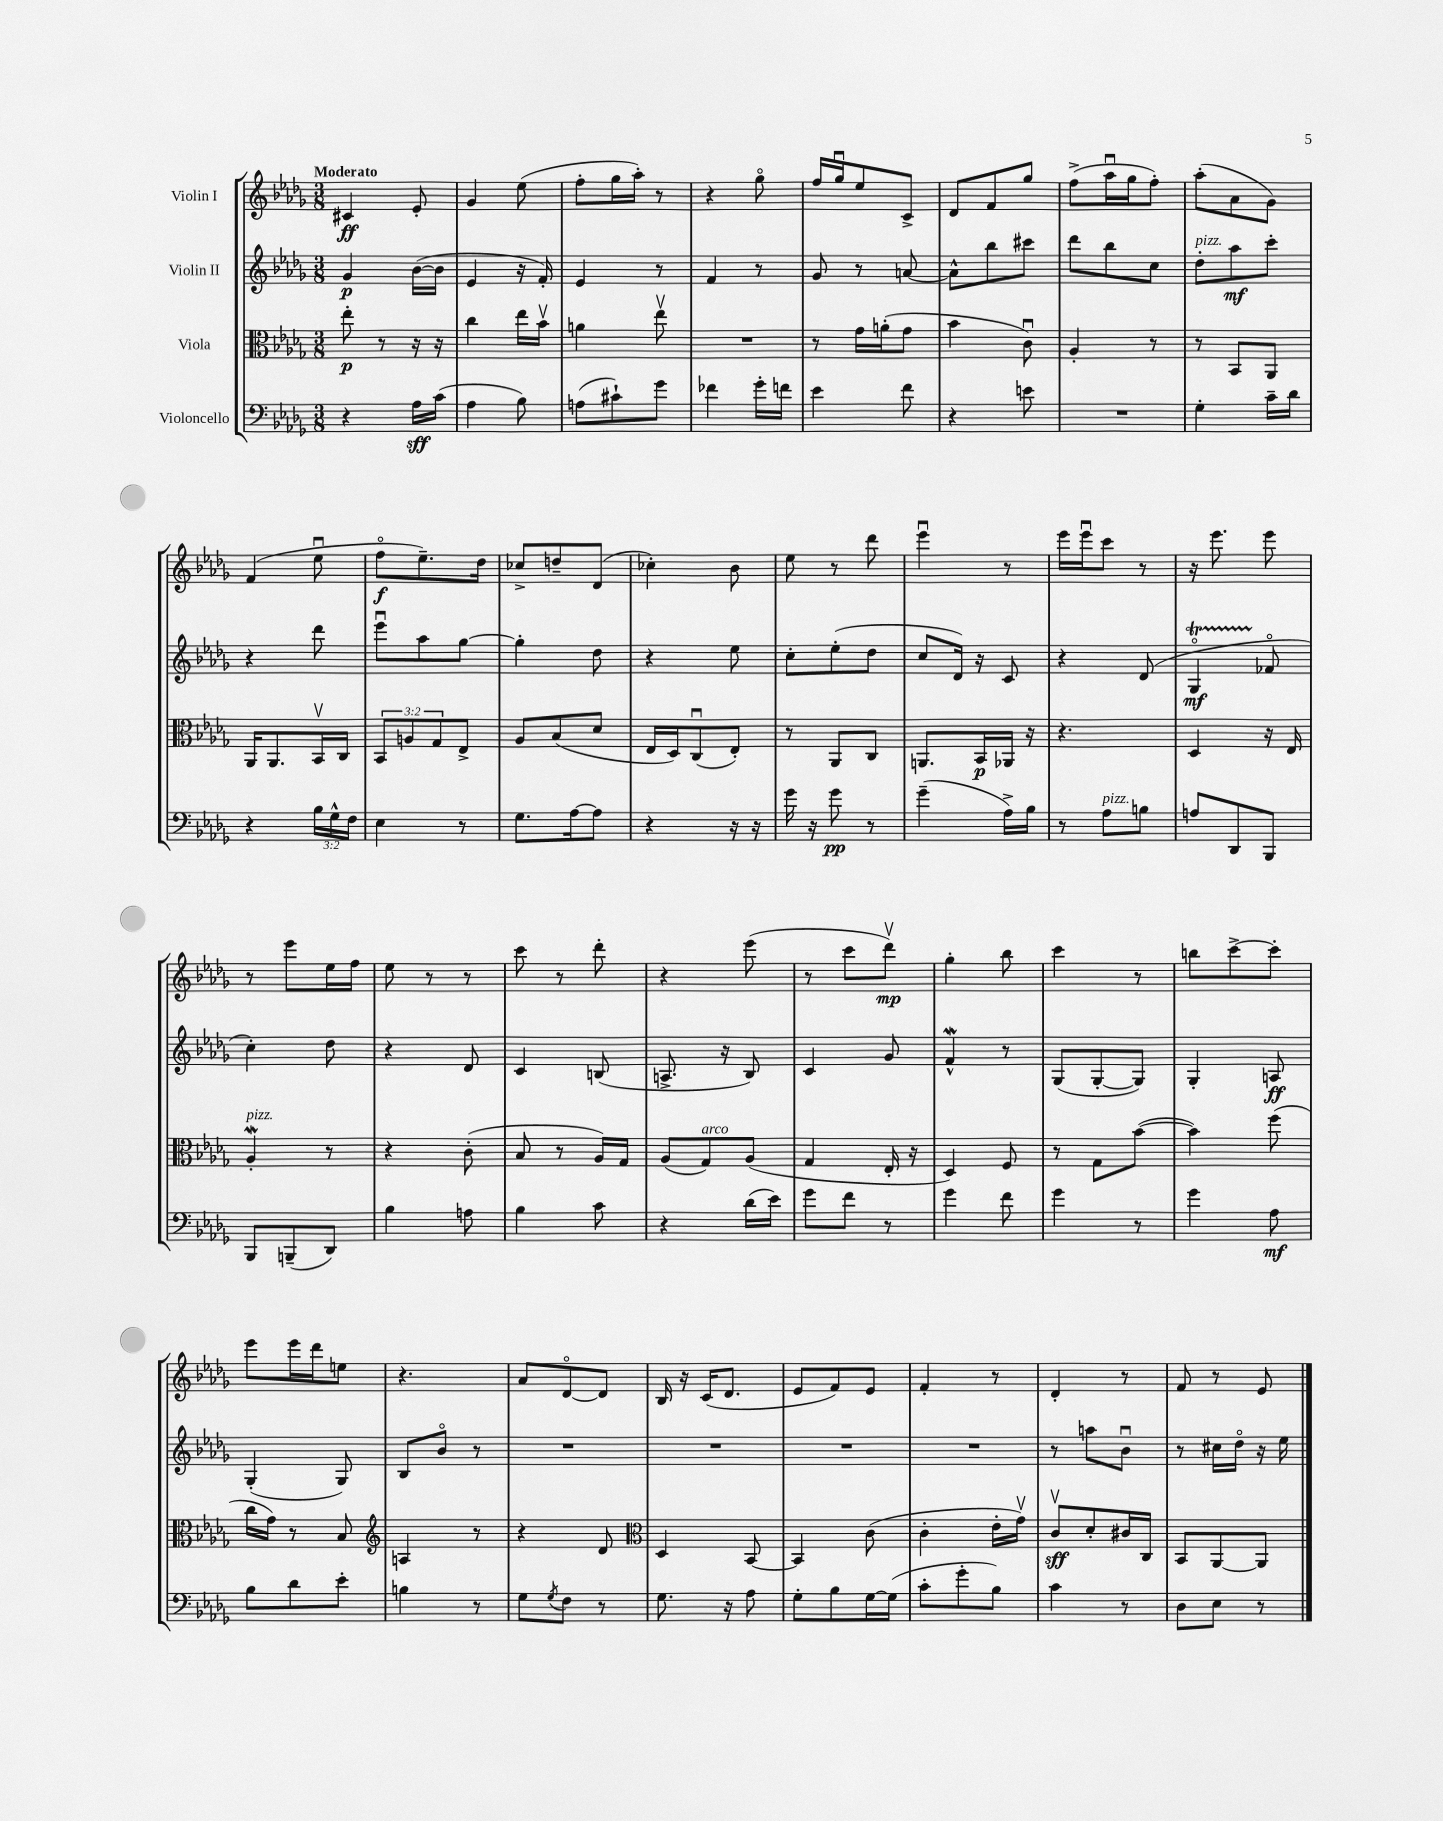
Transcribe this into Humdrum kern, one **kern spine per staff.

**kern	**kern	**kern	**kern
*staff4	*staff3	*staff2	*staff1
*clefF4	*clefC3	*clefG2	*clefG2
*k[b-e-a-d-g-]	*k[b-e-a-d-g-]	*k[b-e-a-d-g-]	*k[b-e-a-d-g-]
*M3/8	*M3/8	*M3/8	*M3/8
4r	8ee-'\	4g-/	4c#/
.	8r	.	.
16A-\LL	16r	([16b-\LL	8e-'/
(16c\JJ	16r	16b-\]JJ	.
=	=	=	=
4A-\	4cc\	4e-/	4g-/
8B-\)	16ee-\LL	16r	(8ee-\
.	16b-v\JJ	16f'/)	.
=	=	=	=
(8A\L	4a\	4e-/	8ff'\L
8c#`\)	.	.	16gg-\L
.	.	.	16aa-'\JJ)
8g-\J	8ee-v\	8r	8r
=	=	=	=
4f-\	4.r	4f/	4r
16g-'\LL	.	8r	8gg-o\
16f\JJ	.	.	.
=	=	=	=
4e-\	8r	8g-/	16ff/LL
.	.	.	16gg-u/J
.	16g-\LL	8r	8ee-/
.	(16a'\J	.	.
8f\	8g-\J	[8a/	8c^/J
=	=	=	=
4r	4b-\	8a^^\]L	8d-/L
.	.	8bb-\	8f/
8e\	8cu\)	8ccc#\J	8gg-/J
=	=	=	=
4.r	4A-'/	8ddd-\L	(8ff^\L
.	.	8bb-\	16aa-u\L
.	.	.	16gg-\J
.	8r	8cc\J	8ff'\J)
=	=	=	=
4G-'\	8r	8dd-'\L	(8aa-'\L
.	8BB-/L	8aa-\	8a-\
16c~\LL	8AA-/J	8ccc'\J	8g-\J)
16d-\JJ	.	.	.
=	=	=	=
4r	16AA-/LK	4r	(4f/
.	8.AA-/	.	.
24B-\LL	16BB-v/L	8ddd-\	8ee-u\
24G-^^\	.	.	.
.	16C/JJ	.	.
24F\JJ	.	.	.
=	=	=	=
4E-\	12BB-/L	8eee-u\L	8ffo\L
.	12A/	.	.
.	.	8aa-\	8.ee-~\)
.	12G-/	.	.
8r	8E-^/J	[8gg-\J	.
.	.	.	16dd-\Jk
=	=	=	=
8.G-\L	8A-/L	4gg-'\]	8cc-^/L
.	(8B-/	.	8dd~/
[16A-\k	.	.	.
8A-\]J	8d-/J	8dd-\	(8d-/J
=	=	=	=
4r	16E-/LL	4r	4cc-'\)
.	16D-/J)	.	.
.	(8Cu/	.	.
16r	8E-'/J)	8ee-\	8b-\
16r	.	.	.
=	=	=	=
16g-\	8r	8cc'\L	8ee-\
16r	.	.	.
8g-\	8AA-/L	(8ee-'\	8r
8r	8C/J	8dd-\J	8ddd-\
=	=	=	=
(4g-~\	8.AA/L	8cc/L	4eee-u\
.	.	16d-/Jk)	.
.	16BB-/L	16r	.
16A-^\LL)	16AA-/JJ	8c/	8r
16B-\JJ	16r	.	.
=	=	=	=
8r	4.r	4r	16eee-\LL
.	.	.	16eee-u\J
8A-\L	.	.	8ccc\J
8B\J	.	(8d-/	8r
=	=	=	=
8A/L	4D-/	4G-o/	16r
.	.	.	8.eee-\
8DD-/	.	.	.
8BBB-/J	16r	8f-o/	8eee-\
.	16E-/	.	.
=	=	=	=
8BBB-/L	4A-'/	4cc'\)	8r
(8BBB~/	.	.	8eee-\L
8DD-/J)	8r	8dd-\	16ee-\L
.	.	.	16ff\JJ
=	=	=	=
4B-\	4r	4r	8ee-\
.	.	.	8r
8A\	(8c'\	8d-/	8r
=	=	=	=
4B-\	8B-/	4c/	8ccc\
.	8r	.	8r
8c\	16A-/LL)	(8B/	8ddd-'\
.	16G-/JJ	.	.
=	=	=	=
4r	(8A-/L	8.A^/	4r
.	8G-/)	.	.
.	.	16r	.
(16d-\LL	(8A-/J	8B-/)	(8eee-\
16e-\JJ)	.	.	.
=	=	=	=
8g-\L	4G-/	4c/	8r
8f\J	.	.	8ccc\L
8r	16E-'/	8g-/	8ddd-v\J)
.	16r	.	.
=	=	=	=
4g-\	4D-/)	4f^^/	4gg-'\
8f\	8F/	8r	8bb-\
=	=	=	=
4g-\	8r	(8G-/L	4ccc\
.	8G-\L	[8G-'/	.
8r	([8b-\J	8G-/]J)	8r
=	=	=	=
4g-\	4b-\])	4G-'/	8bb\L
.	.	.	[8ccc^\
8A-\	(8ff\	8A/	8ccc'\]J
=	=	=	=
8B-\L	16cc\LL	(4G-'/	8eee-\L
.	16g-\JJ)	.	.
8d-\	8r	.	16eee-\L
.	.	.	16ddd-\J
8e-'\J	8B-/	8G-/)	8ee\J
=	=	=	=
*	*clefG2	*	*
4B\	4A/	8B-/L	4.r
.	.	8b-o/J	.
8r	8r	8r	.
=	=	=	=
8G-\L	4r	4.r	8a-/L
8qG-/	.	.	.
8F\J	.	.	[8d-o/
8r	8d-/	.	8d-/]J
=	=	=	=
*	*clefC3	*	*
8.G-\	4D-/	4.r	16B-/
.	.	.	16r
.	.	.	(16c/LK
16r	.	.	8.d-/J
8A-\	[8BB-/	.	.
=	=	=	=
8G-'\L	4BB-/]	4.r	8e-/L
8B-\	.	.	8f/)
[16G-\L	(8c\	.	8e-/J
(16G-\]JJ	.	.	.
=	=	=	=
8c'\L	4c'\	4.r	4f'/
8g-'\	.	.	.
8B-\J)	16e-'\LL	.	8r
.	16g-v\JJ)	.	.
=	=	=	=
4c\	8cv/L	8r	4d-'/
.	8d-'/	8aa\L	.
8r	16c#/L	8b-u\J	8r
.	16C/JJ	.	.
=	=	=	=
8D-\L	8BB-/L	8r	8f/
8E-\J	[8AA-/	16cc#\LL	8r
.	.	16dd-o\JJ	.
8r	8AA-/]J	16r	8e-/
.	.	16ee-\	.
==	==	==	==
*-	*-	*-	*-
